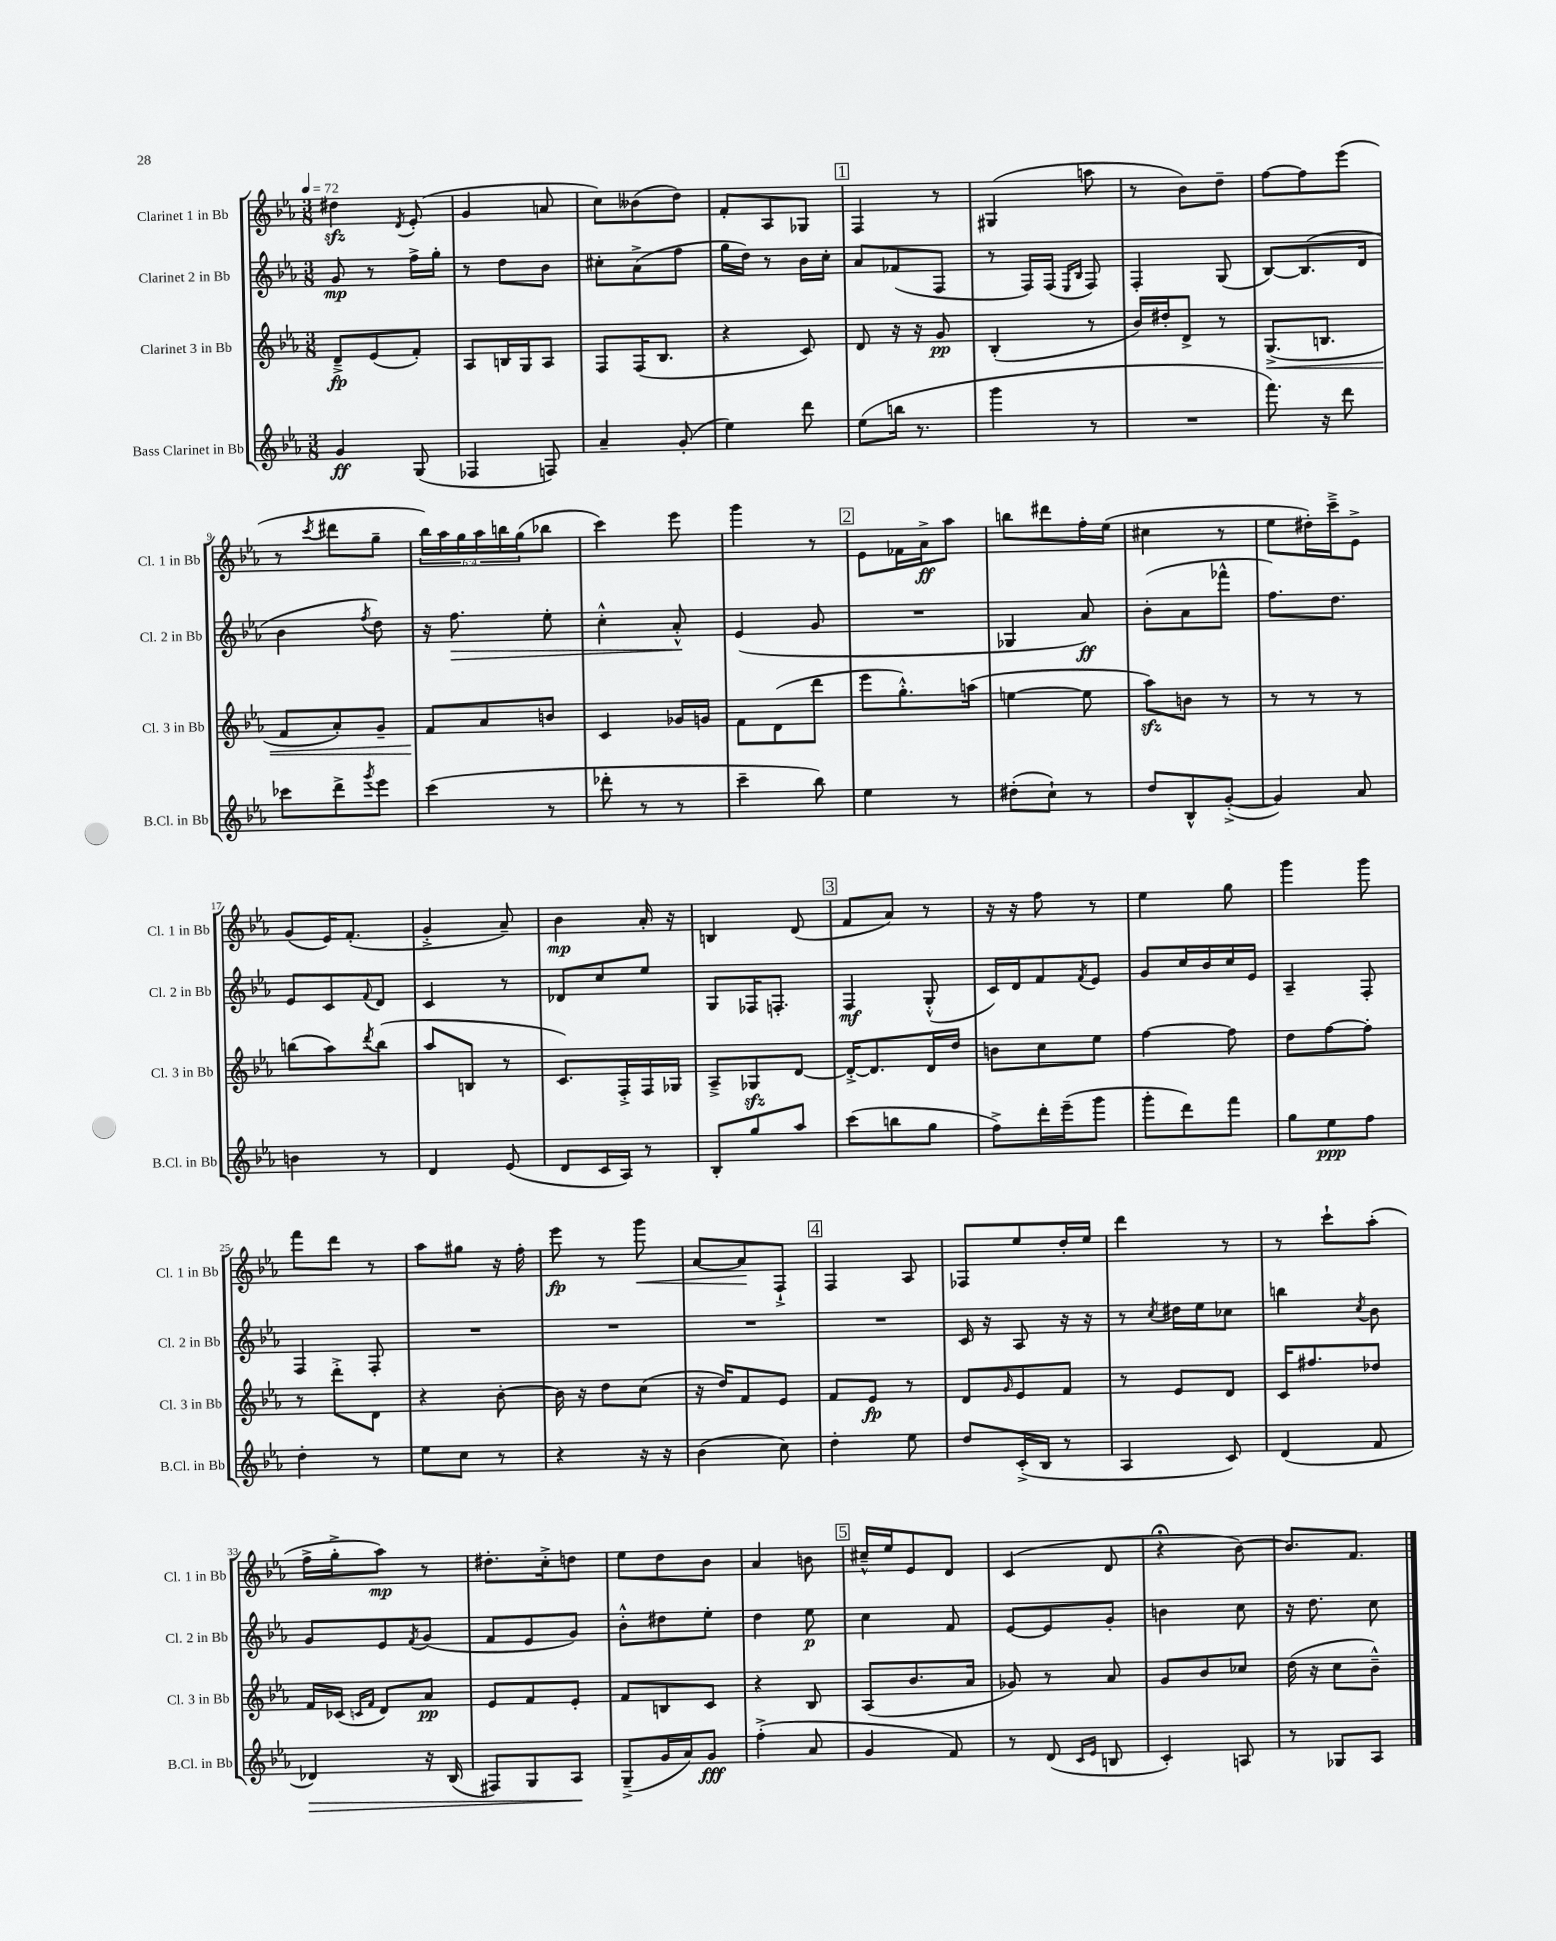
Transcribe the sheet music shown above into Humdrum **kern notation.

**kern	**kern	**kern	**kern
*staff4	*staff3	*staff2	*staff1
*clefG2	*clefG2	*clefG2	*clefG2
*k[b-e-a-]	*k[b-e-a-]	*k[b-e-a-]	*k[b-e-a-]
*M3/8	*M3/8	*M3/8	*M3/8
*MM72	*MM72	*MM72	*MM72
4g	8d~^	8g	4dd#
.	(8e-	8r	.
.	.	.	8qd
(8G	8f')	16ff^	(8e-'
.	.	16gg'	.
=	=	=	=
4F-	8A-	8r	4g
.	16B	8dd	.
.	16G	.	.
8F)	8A-	8b-	8a
=	=	=	=
4a-~	8F	8cc#'	8cc)
.	(16F	(8a-^	(8b--
.	8.B-	.	.
(8g'	.	8ff	8dd)
=	=	=	=
4ee-)	4r	16gg	8f'
.	.	16dd)	.
.	.	8r	8A-
8ddd	8c)	16b-	8G-
.	.	16cc'	.
=	=	=	=
(8ee-	8d	8a-	4F
16bb	16r	(8f-	.
8.r	16r	.	.
.	8g	8F	8r
=	=	=	=
4ggg	(4B-'	8r	(4G#
.	.	16F)	.
.	.	(16F	.
.	.	16qqE-	.
.	.	16qqB-	.
8r	8r	8F)	8aa
=	=	=	=
4.r	16b-)	4F'	8r
.	16dd#'	.	.
.	8d^	.	8b-)
.	8r	(8G	8dd~
=	=	=	=
8.fff)	(8.G^	[8B-)	[8ff
.	.	(8.B-]	8ff]
16r	8.B	.	.
8ddd	.	.	(8eee-
.	.	16d	.
=	=	=	=
8ccc-	8f	4b-	8r
.	.	.	8qccc
8ddd^	8a-')	.	8ddd#
8qggg	.	8qff	.
8eee-	8g~	8dd)	8gg~
=	=	=	=
(4ccc	8f	16r	24bb-)
.	.	.	24aa-
.	.	8.ff	.
.	.	.	24gg
.	8a-	.	24aa-
.	.	.	24bb
.	.	.	(24gg
8r	8b	8ee-'	8bb-
=	=	=	=
8ddd-'	4c	4cc'^^	4ccc)
8r	.	.	.
8r	16g-	8a-'^^	8eee-
.	16g	.	.
=	=	=	=
4ccc~	8f	(4e-	4ggg
.	(8d	.	.
8bb-)	8ddd	8g	8r
=	=	=	=
4ee-	8eee-	4.r	8e-
.	8.gg'^^)	.	16f-
.	.	.	16a-^
8r	.	.	8aa-
.	(16aa	.	.
=	=	=	=
(8dd#'	[4ee	4G-	8bb
8cc`)	.	.	8ddd#
8r	8ee]	8a-)	16ff'
.	.	.	(16ee-
=	=	=	=
8dd	8aa-)	(8b-'	4cc#
8B-^^	8b	8a-	.
([8g'^	8r	8fff-^^	8r
=	=	=	=
4g])	8r	8.ff)	8ee-
.	8r	.	16dd#')
.	.	8.dd	16ccc~^
8a-	8r	.	8e-^
=	=	=	=
4b	(8bb	8e-	(8g
.	8aa-)	8c	16e-)
.	.	.	(8.f'
.	8qddd	8qqf	.
8r	(8bb	8d	.
=	=	=	=
4d	8aa-	4c	4g'^
.	8B	.	.
(8e-	8r	8r	8a-~)
=	=	=	=
8d	8.c)	8d-	4b-
16c	.	8cc	.
16A-)	16F'^	.	.
8r	16F	8ee-	16a-'
.	16G-	.	16r
=	=	=	=
8B-'	8A-~^	8G	4B
8gg	8G-	16F-	.
.	.	8.F'	.
8aa-	[8d	.	(8d
=	=	=	=
(8ccc	16d'^_	4F	8f
.	8.d]	.	.
8bb	.	.	8a-)
8gg	16d	(8G'^^	8r
.	16dd	.	.
=	=	=	=
8ff^)	8b	16c)	16r
.	.	16d	16r
16ddd'	8cc	8f	8ff
(16eee-~	.	.	.
.	.	8qf	.
8ggg	8ee-	8e-	8r
=	=	=	=
8ggg'	[4ff	8g	4ee-
8ddd)	.	16cc	.
.	.	16b-	.
8fff	8ff]	16cc	8gg
.	.	16e-	.
=	=	=	=
8gg	8dd	4A-~	4ggg
8ee-	[8ff	.	.
8ff	8ff']	8F'	8ggg
=	=	=	=
4dd'	8r	4F	8fff
.	8ddd'^	.	8ddd
8r	8d	8F'	8r
=	=	=	=
8ee-	4r	4.r	8aa-
8cc	.	.	8gg#
8r	[8b-'	.	16r
.	.	.	16ff'
=	=	=	=
4r	16b-]	4.r	8eee-
.	16r	.	.
.	8dd	.	8r
16r	(8cc	.	8ggg
16r	.	.	.
=	=	=	=
(4b-	16r	4.r	[8a-
.	16dd)	.	.
.	8f	.	8a-]
8cc)	8e-	.	8F`^
=	=	=	=
4dd'	8f	4.r	4F
.	8e-	.	.
8ee-	8r	.	8A-
=	=	=	=
8dd	8d	16c	8F-
.	.	16r	.
.	16qqg	.	.
(16c'^	8e-	8A-	8ee-
16B-	.	.	.
8r	8f	16r	16dd'
.	.	16r	16ee-
=	=	=	=
4A-	8r	8r	4ddd
.	.	8qcc	.
.	8e-	16dd#	.
.	.	16ee-	.
8c)	8d	8cc-	8r
=	=	=	=
(4d	16c	4bb	8r
.	8.ff#	.	.
.	.	.	8ccc`
.	.	8qcc	.
8f	8dd-	8b-	(8aa-'
=	=	=	=
4d-)	16f	8g	16ff^
.	(16c-	.	16gg'^
.	16qqc	.	.
.	16qqf	.	.
.	8d)	8e-	8aa-)
.	.	8qf	.
16r	8a-	(8g	8r
(16B-	.	.	.
=	=	=	=
8F#)	8e-	8f	8.dd#'
8G	8f	8e-	.
.	.	.	16cc'^
8A-	8e-'	8g)	8dd
=	=	=	=
(8G~^	8f	8b-'^^	8ee-
16g	8B	8dd#	8dd
16a-)	.	.	.
8g	8c	8ee-'	8b-
=	=	=	=
(4ff'^	4r	4dd	4a-
8a-	8B-	8ee-	8b
=	=	=	=
4g	(8A-	4cc	16cc#~^^
.	.	.	16ee-
.	8.b-	.	8e-
8f)	.	8f	8d
.	16a-	.	.
=	=	=	=
8r	8g-)	[8e-	(4c
(8d	8r	8e-]	.
16qqc	.	.	.
16qqe-	.	.	.
8B	8a-	8g'	8d
=	=	=	=
4c')	8g	4b	4r;
.	8b-	.	.
8A	8cc-	8cc	[8b-)
=	=	=	=
8r	(16dd	16r	8.b-]
.	16r	8.dd	.
8G-	8cc	.	.
.	.	.	8.f
8A-	8b-~^^)	8cc	.
==	==	==	==
*-	*-	*-	*-
